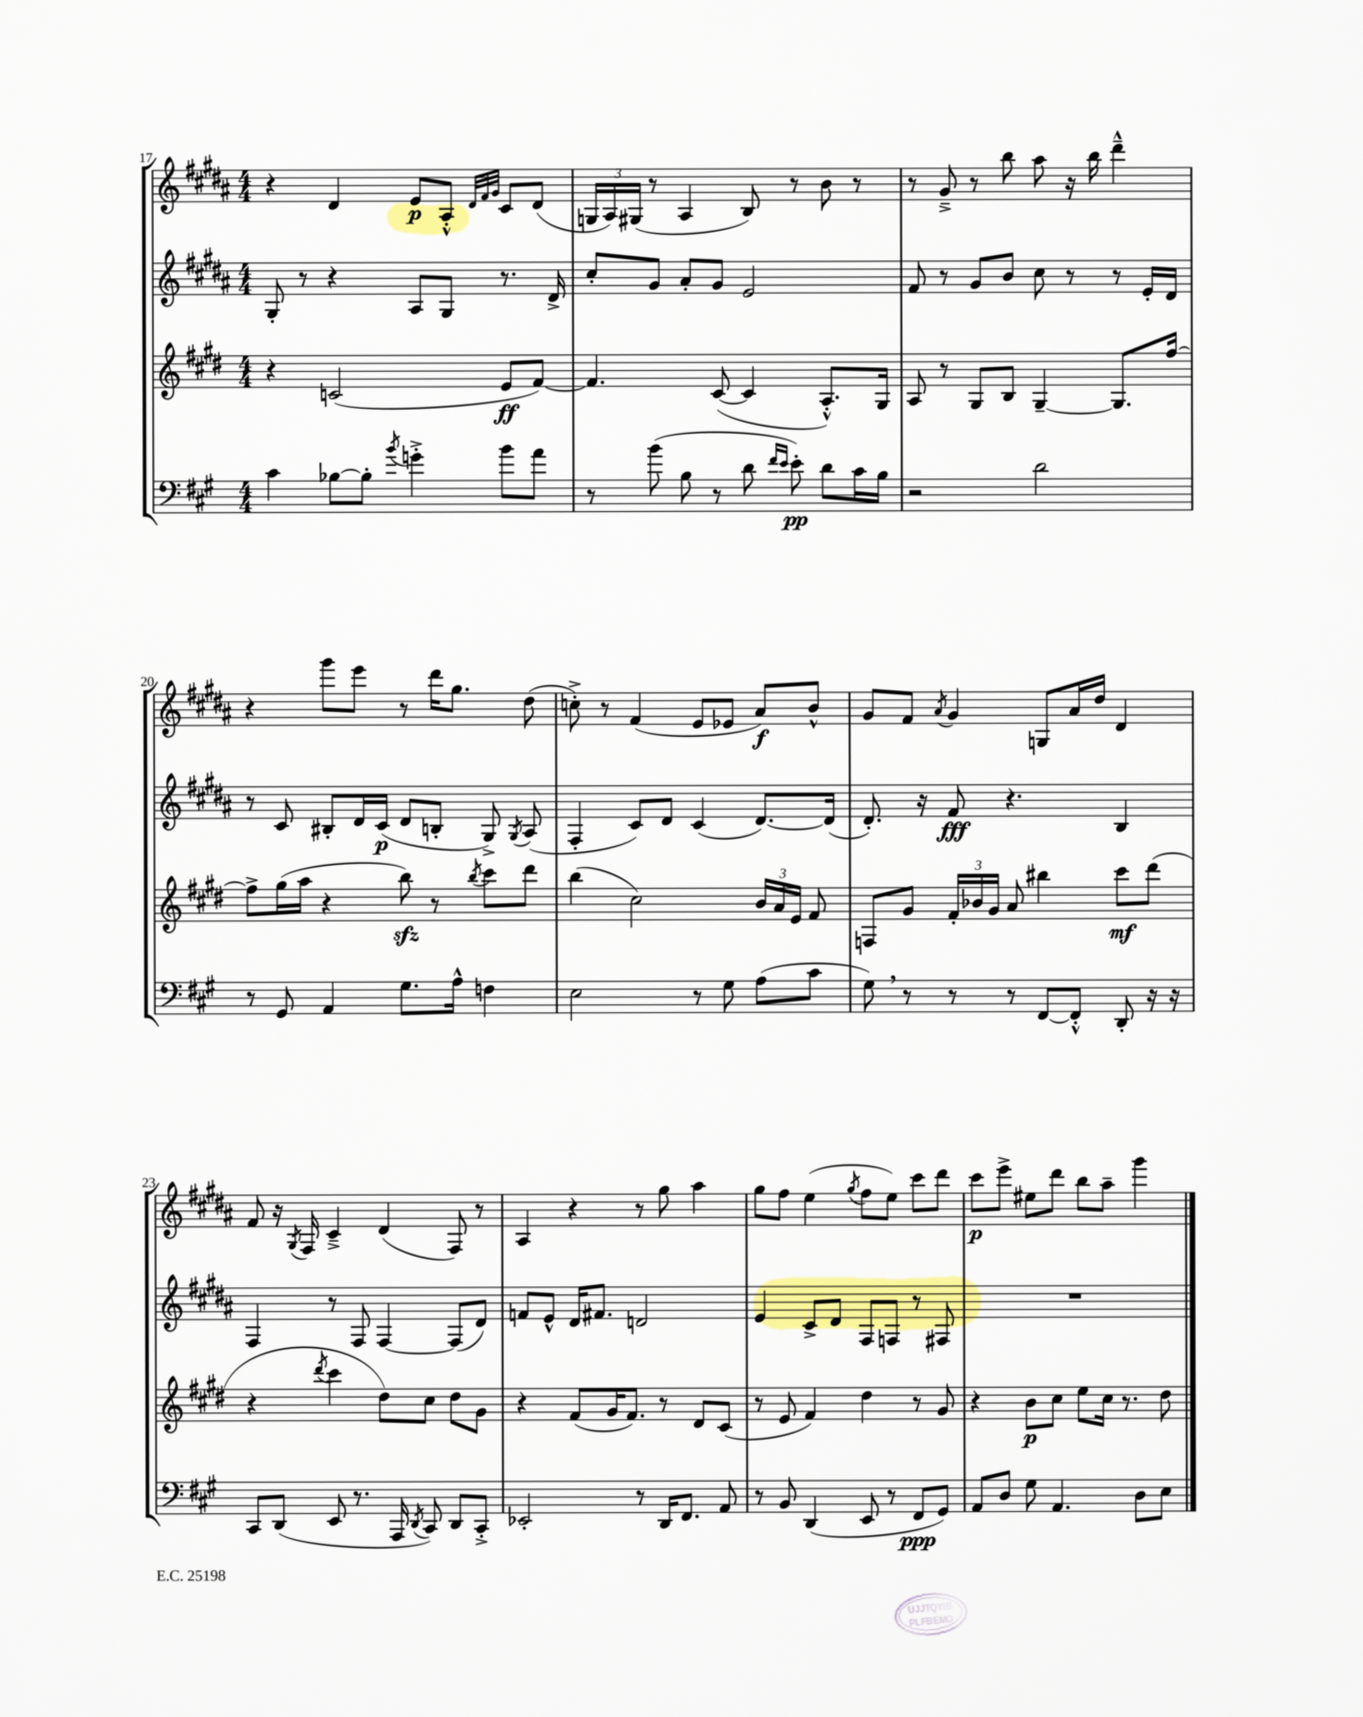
<<
\new StaffGroup <<
\new Staff = "s0" {
    \clef treble \key b \major \numericTimeSignature \time 4/4
    \autoBeamOff r4 dis'4 e'8[\p ais8]-.-^ \grace { dis'32[ fis'32 gis'32] } cis'8[ dis'8]( |
    \tuplet 3/2 { g16[ ais16) gis16]( } r8 ais4 b8) r8 b'8 r8 |
    r8 gis'8---> r8 b''8 ais''8 r16 b''16 dis'''4---^ |
    r4 gis'''8[ e'''8] r8 dis'''16[ gis''8.] dis''8( |
    c''8-.->) r8 fis'4( e'8[ ees'8] ais'8[\f) b'8]-^ |
    gis'8[ fis'8] \acciaccatura { ais'8 } gis'4 g8[ ais'16 dis''16] dis'4 |
    fis'8 r16 \acciaccatura { gis8 } fis16 cis'4---> dis'4( fis8) r8 |
    ais4 r4 r8 gis''8 ais''4 |
    gis''8[ fis''8] e''4( \acciaccatura { gis''8 } fis''8[ e''8]) cis'''8[ dis'''8] |
    cis'''8[\p e'''8]-> eis''8[ dis'''8] b''8[ ais''8]-- gis'''4 \bar "|." |
}
\new Staff = "s1" {
    \clef treble \key b \major \numericTimeSignature \time 4/4
    \autoBeamOff gis8-. r8 r4 ais8[ gis8] r8. dis'16-> |
    cis''8[-. gis'8] ais'8[-. gis'8] e'2 |
    fis'8 r8 gis'8[ b'8] cis''8 r8 r8 e'16[-. dis'16] |
    r8 cis'8 bis8[-. dis'16 cis'16]\p( dis'8[ b8]-. gis8->) \acciaccatura { gis8 } ais8( |
    fis4-. cis'8[) dis'8] cis'4( dis'8.[~) dis'16]( |
    dis'8.-.) r16 fis'8\fff r4. b4 |
    fis4 r8 fis8 fis4~ fis8[( dis'8]) |
    f'8[ e'8]-^ dis'16[ fis'8.] d'2 |
    e'4 cis'8[-> dis'8] fis8[ f8] r8 fis8 |
    R1 \bar "|." |
}
\new Staff = "s2" {
    \clef treble \key e \major \numericTimeSignature \time 4/4
    \autoBeamOff r4 c'2( e'8[\ff fis'8]~) |
    fis'4. cis'8~( cis'4 a8.[-.-^) gis16] |
    a8 r8 gis8[ b8] gis4~-- gis8.[ fis''16]~ |
    fis''8[-> gis''16( a''16] r4 b''8\sfz) r8 \acciaccatura { b''8 } cis'''8[ dis'''8] |
    b''4( cis''2) \tuplet 3/2 { b'16[ a'16 e'16] } fis'8 |
    f8[ gis'8] \tuplet 3/2 { fis'16[-. bes'16 gis'16] } a'8 bis''4 cis'''8[\mf dis'''8]( |
    r4 \acciaccatura { dis'''8 } cis'''4 dis''8[) cis''8] dis''8[ gis'8] |
    r4 fis'8[( gis'16 fis'8.]) r8 dis'8[ cis'8]( |
    r8 e'8 fis'4) dis''4 r8 gis'8 |
    r4 b'8[\p cis''8] e''8[ cis''16] r8. dis''8 \bar "|." |
}
\new Staff = "s3" {
    \clef bass \key a \major \numericTimeSignature \time 4/4
    \autoBeamOff cis'4 bes8[~ bes8]-. \acciaccatura { b'8 } g'4-.-> b'8[ a'8] |
    r8 b'8( b8 r8 d'8 \grace { fis'16[ e'16] } e'8-.\pp) d'8[ cis'16 b16] |
    r2 d'2 |
    r8 gis,8 a,4 gis8.[ a16]-^ f4 |
    e2 r8 gis8 a8[( cis'8] |
    gis8) \breathe r8 r8 r8 fis,8[~ fis,8]-.-^ d,8-. r16 r16 |
    cis,8[ d,8]( e,8 r8. a,,16 \acciaccatura { d,8 } cis,8) d,8[ cis,8]-.-> |
    ees,2-. r8 d,16[ fis,8.] a,8 |
    r8 b,8 d,4( e,8 r8 fis,8[\ppp gis,8]) |
    a,8[ d8] gis8 a,4. d8[ e8] \bar "|." |
}
>>
>>
\layout { \context { \Score currentBarNumber = #17 } }
